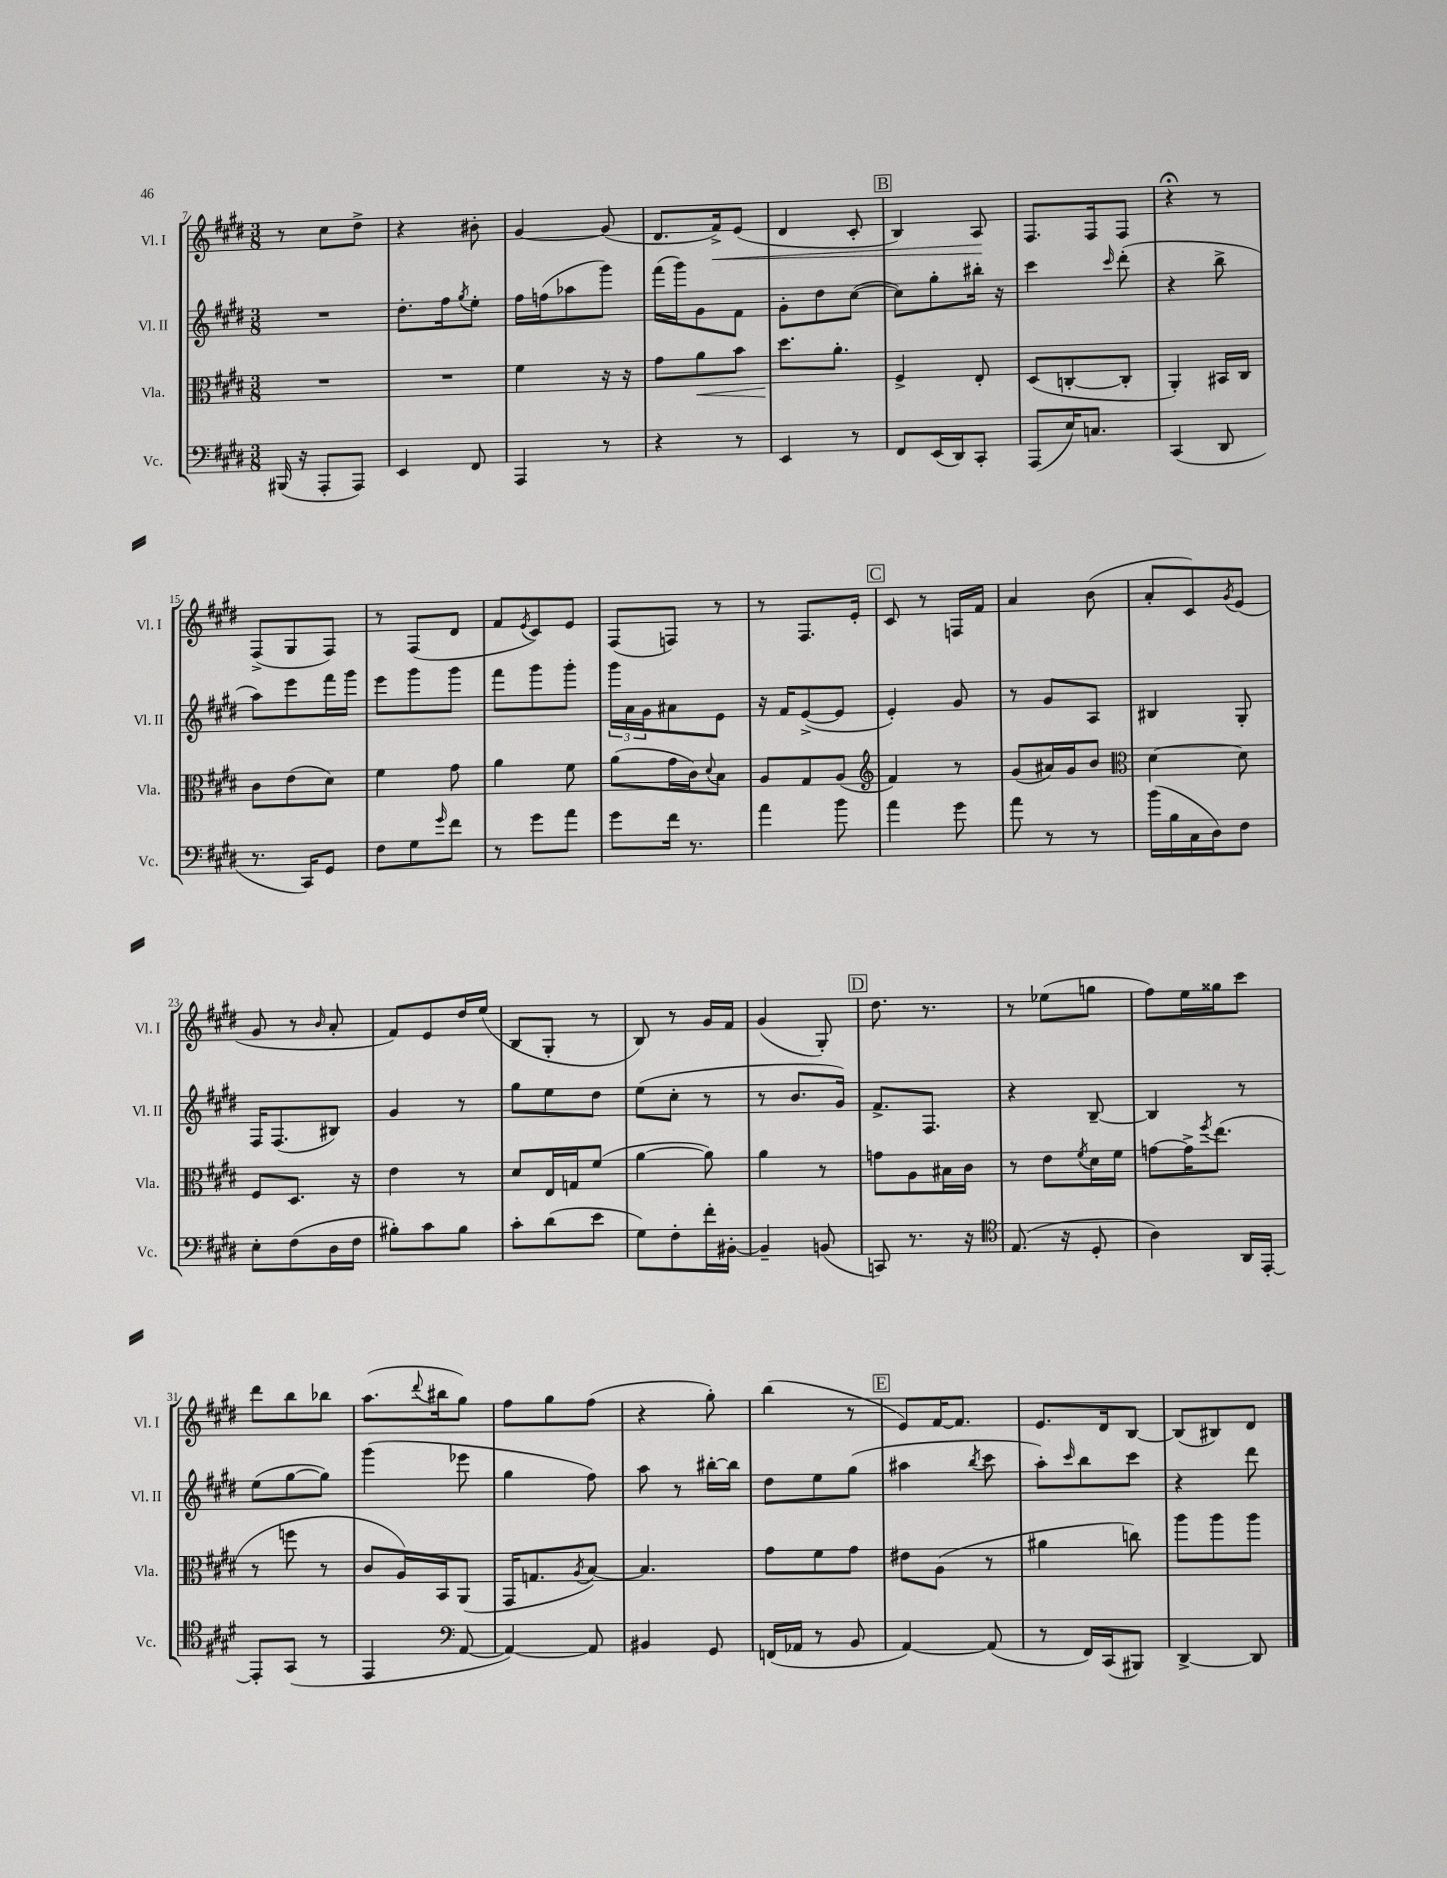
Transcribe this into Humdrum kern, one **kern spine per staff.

**kern	**kern	**kern	**kern
*staff4	*staff3	*staff2	*staff1
*clefF4	*clefC3	*clefG2	*clefG2
*k[f#c#g#d#]	*k[f#c#g#d#]	*k[f#c#g#d#]	*k[f#c#g#d#]
*M3/8	*M3/8	*M3/8	*M3/8
(16BBB#	4.r	4.r	8r
16r	.	.	.
8AAA'	.	.	8cc#
8AAA)	.	.	8dd#^
=	=	=	=
4EE	4.r	8.dd#'	4r
.	.	16ff#	.
.	.	8qgg#	.
8FF#	.	8ee'	8b#'
=	=	=	=
4AAA	4f#	16ff#	[4g#
.	.	(16ff	.
.	.	8aa-	.
8r	16r	8ggg#)	(8g#]
.	16r	.	.
=	=	=	=
4r	8g#	(16fff#	8.d#
.	.	16ggg#)	.
.	8a	8g#	.
.	.	.	16f#^)
8r	8b	8f#	(8e
=	=	=	=
4EE	8.dd#	8g#'	4d#
.	.	8dd#	.
.	8.a'	.	.
8r	.	([8cc#	8c#'
=	=	=	=
8FF#	4F#^	8cc#])	4B)
(16EE	.	8gg#'	.
16DD#)	.	.	.
8CC#'	8E'	16bb#'	8A
.	.	16r	.
=	=	=	=
(8AAA	(8D#	4ccc#	8.F#
16E)	[8C'	.	.
8.C	.	.	16F#
.	.	16qqccc#	.
.	8C']	(8ddd#'	8F#
=	=	=	=
(4CC#	4AA')	4r	4r;
8DD#	16BB#	8bb^	8r
.	16C#	.	.
=	=	=	=
8.r	8c#	8aa)	(8F#^
.	(8e	8eee	8G#
16CC#)	.	.	.
8GG#	8d#)	16fff#	8F#)
.	.	16ggg#	.
=	=	=	=
8F#	4f#	8eee	8r
8G#	.	8ggg#	(8F#
16qqg#	.	.	.
8f#	8g#	8ggg#	8d#
=	=	=	=
8r	4a	8fff#	8f#
.	.	.	8qe
8g#	.	8ggg#	8c#)
8a	8f#	8ggg#'	8e
=	=	=	=
8g#	(8a	24ggg#	(8F#
.	.	24a	.
.	.	24g#	.
16f#	16g#	8a#	8F)
8.r	16c#)	.	.
.	8qqd#	.	.
.	8B	8e	8r
=	=	=	=
4a	8A	16r	8r
.	.	16f#	.
.	8G#	([8e^	8.F#
8b	(8A	8e]	.
.	.	.	16e'
=	=	=	=
*	*clefG2	*	*
4a	4f#)	4e')	8c#
.	.	.	8r
8g#	8r	8g#	16F
.	.	.	16f#
=	=	=	=
8a	(8g#	8r	4a
8r	16a#)	8g#	.
.	16g#	.	.
8r	8b	8A	(8b
=	=	=	=
*	*clefC3	*	*
(16b	[4d#	4B#	8a'
16B	.	.	.
16C#	.	.	8c#)
16D#)	.	.	.
.	.	.	8qg#
8F#	8d#]	8G#'	(8e
=	=	=	=
8E'	8F#	16F#	8g#
.	.	(8.F#	.
(8F#	8.D#	.	8r
.	.	.	16qqb
16D#	.	8B#)	8a'
16F#	16r	.	.
=	=	=	=
8B#')	4e	4g#	8f#)
8c#	.	.	8e
8B#	8r	8r	16dd#
.	.	.	(16ee
=	=	=	=
8c#'	8d#	8gg#	8B
(8d#	16E	8ee	8G#'
.	16G	.	.
8e	(8f#	8dd#	8r
=	=	=	=
8G#)	[4a	(8ee	8B)
8F#'	.	8cc#'	8r
16f#'	8a])	8r	16g#
[16BB#'	.	.	16f#
=	=	=	=
4BB#~]	4a	8r	(4g#
.	.	8.b	.
(8BB	8r	.	8G#')
.	.	16g#)	.
=	=	=	=
8CC)	8g	8.f#^	8.dd#
8.r	8A	.	.
.	.	8.F#	8.r
.	16B#	.	.
16r	16c#	.	.
=	=	=	=
*clefC4	*	*	*
(8.E	8r	4r	8r
.	8e	.	(8ee-
16r	.	.	.
.	8qf#	.	.
8D#'	16d#	[8B~	8gg
.	16f#	.	.
=	=	=	=
4A)	[8g	4B]	8ff#)
.	16g^]	.	16ee
.	8qff#	.	.
.	(8.ee	.	16gg##
16AA	.	8r	8ccc#
[16EE'	.	.	.
=	=	=	=
8EE']	8r	(8ee	8ddd#
(8GG#	8ff	[8gg#	8bb
8r	8r	8gg#])	8bb-
=	=	=	=
4EE	8c#	(4ggg#	(8.aa
.	16A)	.	.
.	.	.	8qqddd#
.	16BB	.	16bb#
*clefF4	*	*	*
[8AA	(8AA	8eee-	8gg#)
=	=	=	=
4AA_)	16GG#	4gg#	8ff#
.	8.G	.	.
.	.	.	8gg#
.	8qA	.	.
8AA]	[8B)	8ff#)	(8ff#
=	=	=	=
4BB#	4.B]	8aa	4r
.	.	8r	.
8GG#	.	[16bb#'	8gg#')
.	.	16bb#]	.
=	=	=	=
(16FF	8g#	8dd#	(4bb
16AA-	.	.	.
8r	8f#	8ee	.
8BB	8g#	(8gg#	8r
=	=	=	=
[4AA)	8e#	4aa#	8e)
.	(8A	.	[16f#
.	.	.	8.f#]
.	.	8qbb	.
(8AA]	8r	8ccc#	.
=	=	=	=
8r	4a#	8aa')	8.e
.	.	16qqccc#	.
16FF#)	.	8bb	.
(16CC#	.	.	16d#
8BBB#)	8cc)	8ccc#	[8B
=	=	=	=
[4DD#^	8aa	4r	(8B]
.	8aa	.	8B#)
8DD#]	8aa	8ddd#	8d#
==	==	==	==
*-	*-	*-	*-
